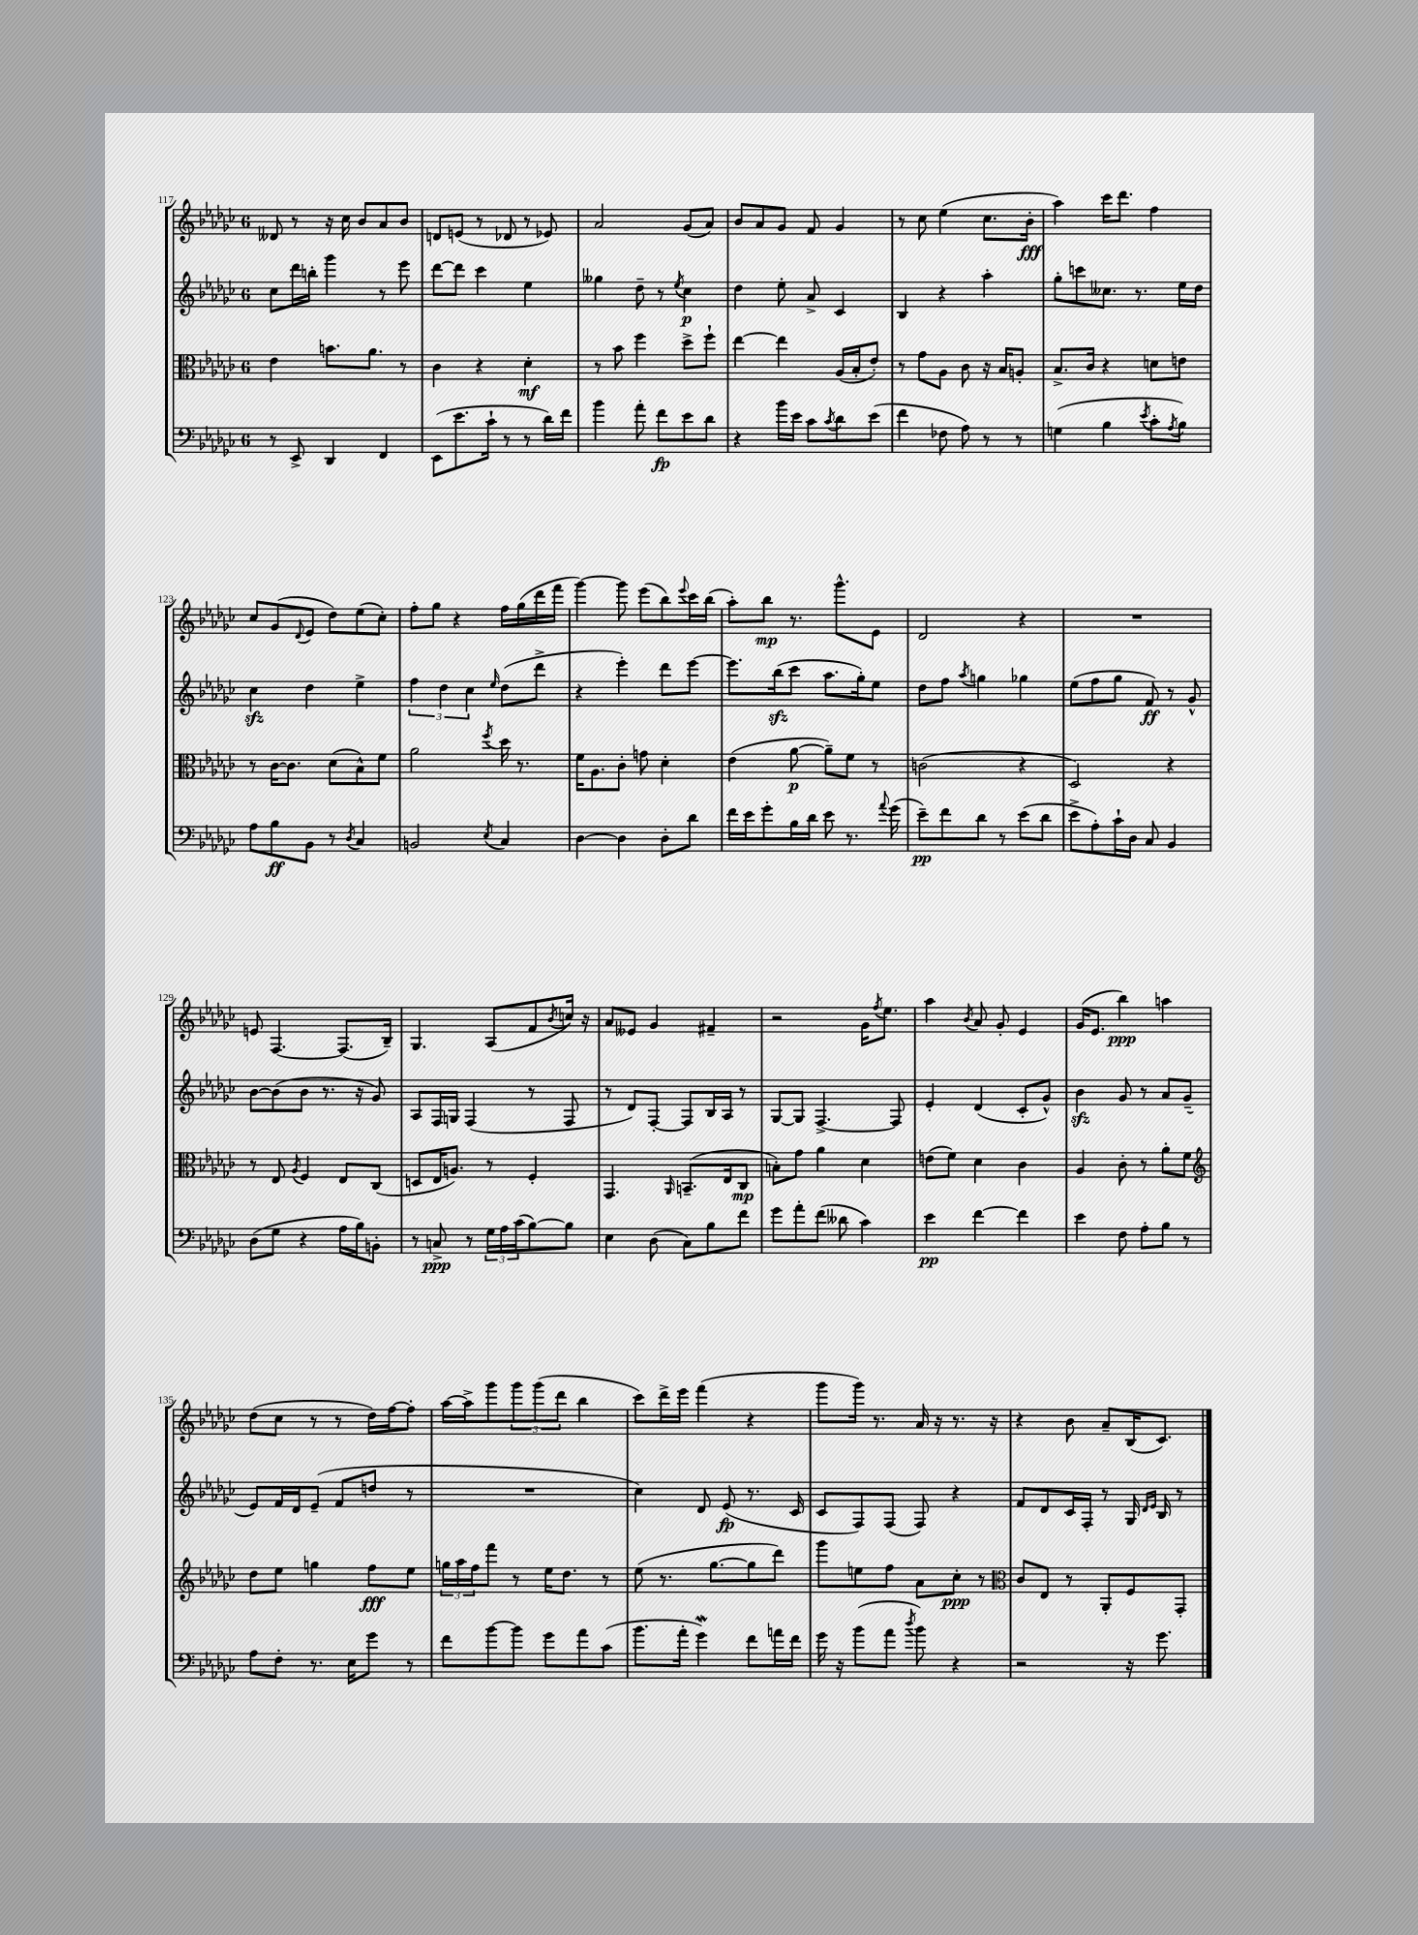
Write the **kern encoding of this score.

**kern	**dynam	**kern	**dynam	**kern	**dynam	**kern	**dynam
*part4	*part4	*part3	*part3	*part2	*part2	*part1	*part1
*staff4	*staff4	*staff3	*staff3	*staff2	*staff2	*staff1	*staff1
*clefF4	*	*clefC3	*	*clefG2	*	*clefG2	*
*k[b-e-a-d-g-c-]	*	*k[b-e-a-d-g-c-]	*	*k[b-e-a-d-g-c-]	*	*k[b-e-a-d-g-c-]	*
*M6/8	*	*M6/8	*	*M6/8	*	*M6/8	*
=117	=117	=117	=117	=117	=117	=117	=117
8r	.	4e-\	.	8cc-\L	.	8d--X/	.
8EE-^/	.	.	.	16ddd-\L	.	8r	.
.	.	.	.	16bbn'\JJ	.	.	.
4DD-/	.	8.bn\L	.	4ggg-\	.	16r	.
.	.	.	.	.	.	16cc-\	.
.	.	.	.	.	.	8b-/L	.
.	.	8.a-\J	.	.	.	.	.
4FF/	.	.	.	8r	.	8a-/	.
.	.	8r	.	8eee-\	.	8b-/J	.
=118	=118	=118	=118	=118	=118	=118	=118
(8EE-\L	.	4c-\	.	[8ddd-\L	.	8dn/L	.
8.e-\	.	.	.	8ddd-\J]	.	(8en/J	.
.	.	4r	.	4ccc-\	.	8r	.
16c-`\Jk	.	.	.	.	.	.	.
8r	.	.	.	.	.	8d-X/	.
8r	.	4d-'\	mf	4ee-\	.	8r	.
16d-\LL)	.	.	.	.	.	8e-X/)	.
16f\JJ	.	.	.	.	.	.	.
=119	=119	=119	=119	=119	=119	=119	=119
4b-\	.	8r	.	4gg--X\	.	2a-/	.
.	.	8b-\	.	.	.	.	.
8a-'\	.	4ff\	.	8dd-~\	.	.	.
8f\L	fp	.	.	8r	.	.	.
.	.	.	.	8qee-/	.	.	.
8e-\	.	8dd-^\L	.	4cc-\	p	(8g-/L	.
8d-\J	.	8ff`\J	.	.	.	8a-/J)	.
=120	=120	=120	=120	=120	=120	=120	=120
4r	.	[4ee-\	.	4dd-\	.	8b-/L	.
.	.	.	.	.	.	8a-/	.
16b-\LL	.	4ee-\]	.	8ee-'\	.	8g-/J	.
16e-\JJ	.	.	.	.	.	.	.
8c-\L	.	.	.	8a-^/	.	8f/	.
8qc-/	.	.	.	.	.	.	.
8d-\	.	(16A-/LL	.	4c-/	.	4g-/	.
.	.	16B-'/J	.	.	.	.	.
(8e-\J	.	8e-'/J)	.	.	.	.	.
=121	=121	=121	=121	=121	=121	=121	=121
4f\	.	8r	.	4B-/	.	8r	.
.	.	8g-\L	.	.	.	8cc-\	.
8F-X\	.	8A-\J	.	4r	.	(4ee-\	.
8A-\)	.	8c-\	.	.	.	.	.
8r	.	16r	.	4aa-'\	.	8.cc-\L	.
.	.	16B-/KL	.	.	.	.	.
8r	.	8An'/J	.	.	.	.	.
.	.	.	.	.	.	16b-'\Jk	fff
=122	=122	=122	=122	=122	=122	=122	=122
(4Gn\	.	8.B-^/L	.	8gg-'\L	.	4aa-\)	.
.	.	.	.	8cccn\	.	.	.
.	.	16c-/Jk	.	.	.	.	.
4B-\	.	4r	.	8.cc--X\J	.	16ccc-\KL	.
.	.	.	.	.	.	8.ddd-\J	.
.	.	.	.	8.r	.	.	.
8qe-/	.	.	.	.	.	.	.
8c-'\L	.	8dn\L	.	.	.	4ff\	.
8qA-/	.	.	.	.	.	.	.
8B-\J)	.	8en\J	.	16ee-\LL	.	.	.
.	.	.	.	16dd-\JJ	.	.	.
!!LO:LB:g=z
=123	=123	=123	=123	=123	=123	=123	=123
8A-\L	.	8r	.	4cc-zz\	.	8cc-/L	.
8B-\	ff	[16c-\KL	.	.	.	(8g-/	.
.	.	8.c-\J]	.	.	.	.	.
.	.	.	.	.	.	8qqd-/	.
8BB-\J	.	.	.	4dd-\	.	8e-/J	.
8r	.	(8d-\L	.	.	.	8dd-\L)	.
8qD-/	.	.	.	.	.	.	.
4C-/	.	8B-^^\)	.	4ee-^\	.	(8ee-\	.
.	.	8f\J	.	.	.	8cc-'\J)	.
=124	=124	=124	=124	=124	=124	=124	=124
2BBn/	.	2a-\	.	6ff\	.	8ff'\L	.
.	.	.	.	.	.	8gg-\J	.
.	.	.	.	6dd-\	.	.	.
.	.	.	.	.	.	4r	.
.	.	.	.	6cc-\	.	.	.
8qE-/	.	8qff/	.	16qqee-/	.	.	.
4C-/	.	16dd-\	.	(8dd-\L	.	16ff\LL	.
.	.	8.r	.	.	.	(16gg-\	.
.	.	.	.	8ddd-^\J	.	16ddd-\	.
.	.	.	.	.	.	16fff\JJ	.
=125	=125	=125	=125	=125	=125	=125	=125
[4D-\	.	16f\KL	.	4r	.	[4ggg-\)	.
.	.	8.A-\	.	.	.	.	.
4D-\]	.	8c-'\J	.	4eee-'\)	.	8ggg-\]	.
.	.	8gn\	.	.	.	(8eee-\L	.
8D-'\L	.	4d-'\	.	8ddd-\L	.	8bb-\)	.
.	.	.	.	.	.	8qqeee-/	.
8d-\J	.	.	.	[8eee-\J	.	16ccc-\L	.
.	.	.	.	.	.	(16bb-\JJ	.
=126	=126	=126	=126	=126	=126	=126	=126
16f\LL	.	(4e-\	.	8.eee-\L]	.	8aa-'\L)	.
16e-\J	.	.	.	.	.	.	.
8g-'\	.	.	.	.	.	8bb-\J	mp
.	.	.	.	(16bb-zz\k	.	.	.
16B-\L	.	[8a-\	p	8ccc-\J	.	8.r	.
16d-\JJ	.	.	.	.	.	.	.
8e-\	.	8a-~\L])	.	8.aa-\L	.	.	.
.	.	.	.	.	.	8.ggg-^^\L	.
8.r	.	8f\J	.	.	.	.	.
.	.	.	.	16gg-'\k)	.	.	.
.	.	8r	.	8ee-\J	.	8e-\J	.
8qqa-/	.	.	.	.	.	.	.
(16g-\	.	.	.	.	.	.	.
=127	=127	=127	=127	=127	=127	=127	=127
8e-~\L)	pp	(2cn\	.	8dd-\L	.	2d-/	.
8f\	.	.	.	8ff\J	.	.	.
.	.	.	.	8qaa-/	.	.	.
8d-\J	.	.	.	4ggn\	.	.	.
8r	.	.	.	.	.	.	.
(8e-\L	.	4r	.	4gg-X\	.	4r	.
8d-\J	.	.	.	.	.	.	.
=128	=128	=128	=128	=128	=128	=128	=128
8e-^\L	.	2D-/)	.	(8ee-\L	.	2.r	.
8A-'\)	.	.	.	8ff\	.	.	.
16c-`\L	.	.	.	8gg-\J	.	.	.
16D-\JJ	.	.	.	.	.	.	.
8C-/	.	.	.	8f/)	ff	.	.
4BB-/	.	4r	.	8r	.	.	.
.	.	.	.	8g-^^/	.	.	.
!!LO:LB:g=z
=129	=129	=129	=129	=129	=129	=129	=129
(8D-\L	.	8r	.	[8b-\L	.	8en/	.
8G-\J	.	8E-/	.	(8b-\]	.	[4.F/	.
.	.	8qA-/	.	.	.	.	.
4r	.	4F/	.	8b-\J	.	.	.
.	.	.	.	8.r	.	.	.
16A-\LL	.	8E-/L	.	.	.	(8.F/L]	.
16B-\J)	.	.	.	16r	.	.	.
8BBn'\J	.	(8C-/J	.	8g-/)	.	.	.
.	.	.	.	.	.	16B-~/Jk)	.
=130	=130	=130	=130	=130	=130	=130	=130
8r	.	8Dn/L	.	8A-/L	.	4.G-/	.
8Cn^/	ppp	16E-/K	.	16F/L	.	.	.
.	.	8.An/J)	.	16Gn/JJ	.	.	.
8r	.	.	.	(4F/	.	.	.
24G-\LL	.	8r	.	.	.	(8A-/L	.
24A-\	.	.	.	.	.	.	.
(24c-\J	.	.	.	.	.	.	.
[8B-\)	.	4F'/	.	8r	.	8f/	.
.	.	.	.	.	.	8qb-/	.
8B-\J]	.	.	.	8F/	.	16ccn/Jk)	.
.	.	.	.	.	.	16r	.
=131	=131	=131	=131	=131	=131	=131	=131
4E-\	.	4.GG-/	.	8r	.	8a-/L	.
.	.	.	.	8d-/L)	.	8e--X/J	.
(8D-\	.	.	.	[8F'/J	.	4g-/	.
.	.	16qqAA-/	.	.	.	.	.
8C-\L)	.	(8.BBn~/L	.	8F/L]	.	.	.
8B-\	.	.	.	16B-/L	.	4f#X~/	.
.	.	16E-/k	.	16A-/JJ	.	.	.
8f\J	.	8C-/J	mp	8r	.	.	.
=132	=132	=132	=132	=132	=132	=132	=132
8g-\L	.	8Bn'\L)	.	[8G-/L	.	2r	.
8a-'\	.	8g-\J	.	8G-/J]	.	.	.
(8f\J	.	4a-\	.	[4.F^/	.	.	.
8d--X\	.	.	.	.	.	.	.
4c-\)	.	4d-\	.	.	.	16g-\KL	.
.	.	.	.	.	.	8qff/	.
.	.	.	.	.	.	8.ee-\J	.
.	.	.	.	8F/]	.	.	.
=133	=133	=133	=133	=133	=133	=133	=133
4e-\	pp	(8en\L	.	4e-'/	.	4aa-\	.
.	.	8f\J)	.	.	.	.	.
.	.	.	.	.	.	8qb-/	.
[4f\	.	4d-\	.	(4d-/	.	8a-/	.
.	.	.	.	.	.	8g-'/	.
4f\]	.	4c-\	.	8c-'/L	.	4e-/	.
.	.	.	.	8g-^^/J)	.	.	.
=134	=134	=134	=134	=134	=134	=134	=134
4e-\	.	4A-/	.	4b-zz\	.	(16g-/KL	.
.	.	.	.	.	.	8.e-/J	.
8F\	.	8c-'\	.	8g-/	.	4bb-\)	ppp
8A-'\L	.	8r	.	8r	.	.	.
8B-\J	.	8a-'\L	.	8a-/L	.	4aan\	.
8r	.	8f\J	.	(8g-~/J	.	.	.
!!LO:LB:g=z
=135	=135	=135	=135	=135	=135	=135	=135
*	*	*clefG2	*	*	*	*	*
8A-\L	.	8dd-\L	.	8e-/L)	.	(8dd-\L	.
8F'\J	.	8ee-\J	.	16f/L	.	8cc-\J	.
.	.	.	.	16d-/J	.	.	.
8.r	.	4ggn\	.	(8e-~/J	.	8r	.
.	.	.	.	8f/L	.	8r	.
16E-\KL	.	.	.	.	.	.	.
8g-\J	.	8ff\L	fff	8ddn/J	.	16dd-\LL)	.
.	.	.	.	.	.	[16ff\J	.
8r	.	8ee-\J	.	8r	.	8ff'\J]	.
=136	=136	=136	=136	=136	=136	=136	=136
8f\L	.	24ggn\LL	.	2.r	.	[16aa-\LL	.
.	.	24aa-\	.	.	.	.	.
.	.	.	.	.	.	16aa-^\J]	.
.	.	24ff\J	.	.	.	.	.
[8b-\	.	8fff\J	.	.	.	8ggg-\	.
8b-\J]	.	8r	.	.	.	12ggg-\	.
.	.	.	.	.	.	(12ggg-\	.
8g-\L	.	16ee-\KL	.	.	.	.	.
.	.	.	.	.	.	12ddd-\J	.
.	.	8.dd-\J	.	.	.	.	.
8a-\	.	.	.	.	.	4bb-\	.
(8c-\J	.	8r	.	.	.	.	.
=137	=137	=137	=137	=137	=137	=137	=137
8.b-\L	.	(8ee-\	.	4cc-\)	.	8ccc-\L)	.
.	.	8.r	.	.	.	16ddd-^\L	.
16a-'\Jk	.	.	.	.	.	16eee-\JJ	.
4g-w\)	.	.	.	8d-/	.	(4fff\	.
.	.	[8.gg-\L	.	.	.	.	.
.	.	.	.	(8e-/	fp	.	.
8f\L	.	8gg-\]	.	8.r	.	4r	.
16an\L	.	8ddd-\J)	.	.	.	.	.
16f\JJ	.	.	.	16c-/	.	.	.
=138	=138	=138	=138	=138	=138	=138	=138
16g-\	.	8ggg-\L	.	8c-/L	.	8ggg-\L	.
16r	.	.	.	.	.	.	.
(8b-\L	.	8een\	.	8F/)	.	16ggg-\Jk)	.
.	.	.	.	.	.	8.r	.
8a-\J	.	8ff\J	.	(8F/J	.	.	.
8qdd-/	.	.	.	.	.	.	.
8b-\)	.	8a-\L	.	8F/)	.	16a-/	.
.	.	.	.	.	.	16r	.
4r	.	8cc-'\J	ppp	4r	.	8.r	.
.	.	8r	.	.	.	.	.
.	.	.	.	.	.	16r	.
=139	=139	=139	=139	=139	=139	=139	=139
*	*	*clefC3	*	*	*	*	*
2r	.	8c-/L	.	8f/L	.	4r	.
.	.	8E-/J	.	8d-/	.	.	.
.	.	8r	.	16c-/L	.	8b-\	.
.	.	.	.	16F'/JJ	.	.	.
.	.	8AA-'/L	.	8r	.	8a-~/L	.
16r	.	8F/	.	16G-/	.	(16B-/K	.
.	.	.	.	16qqd-/LL	.	.	.
.	.	.	.	16qqe-/JJ	.	.	.
8.g-\	.	.	.	16B-/	.	8.c-/J)	.
.	.	8GG-'/J	.	8r	.	.	.
==	==	==	==	==	==	==	==
*-	*-	*-	*-	*-	*-	*-	*-
